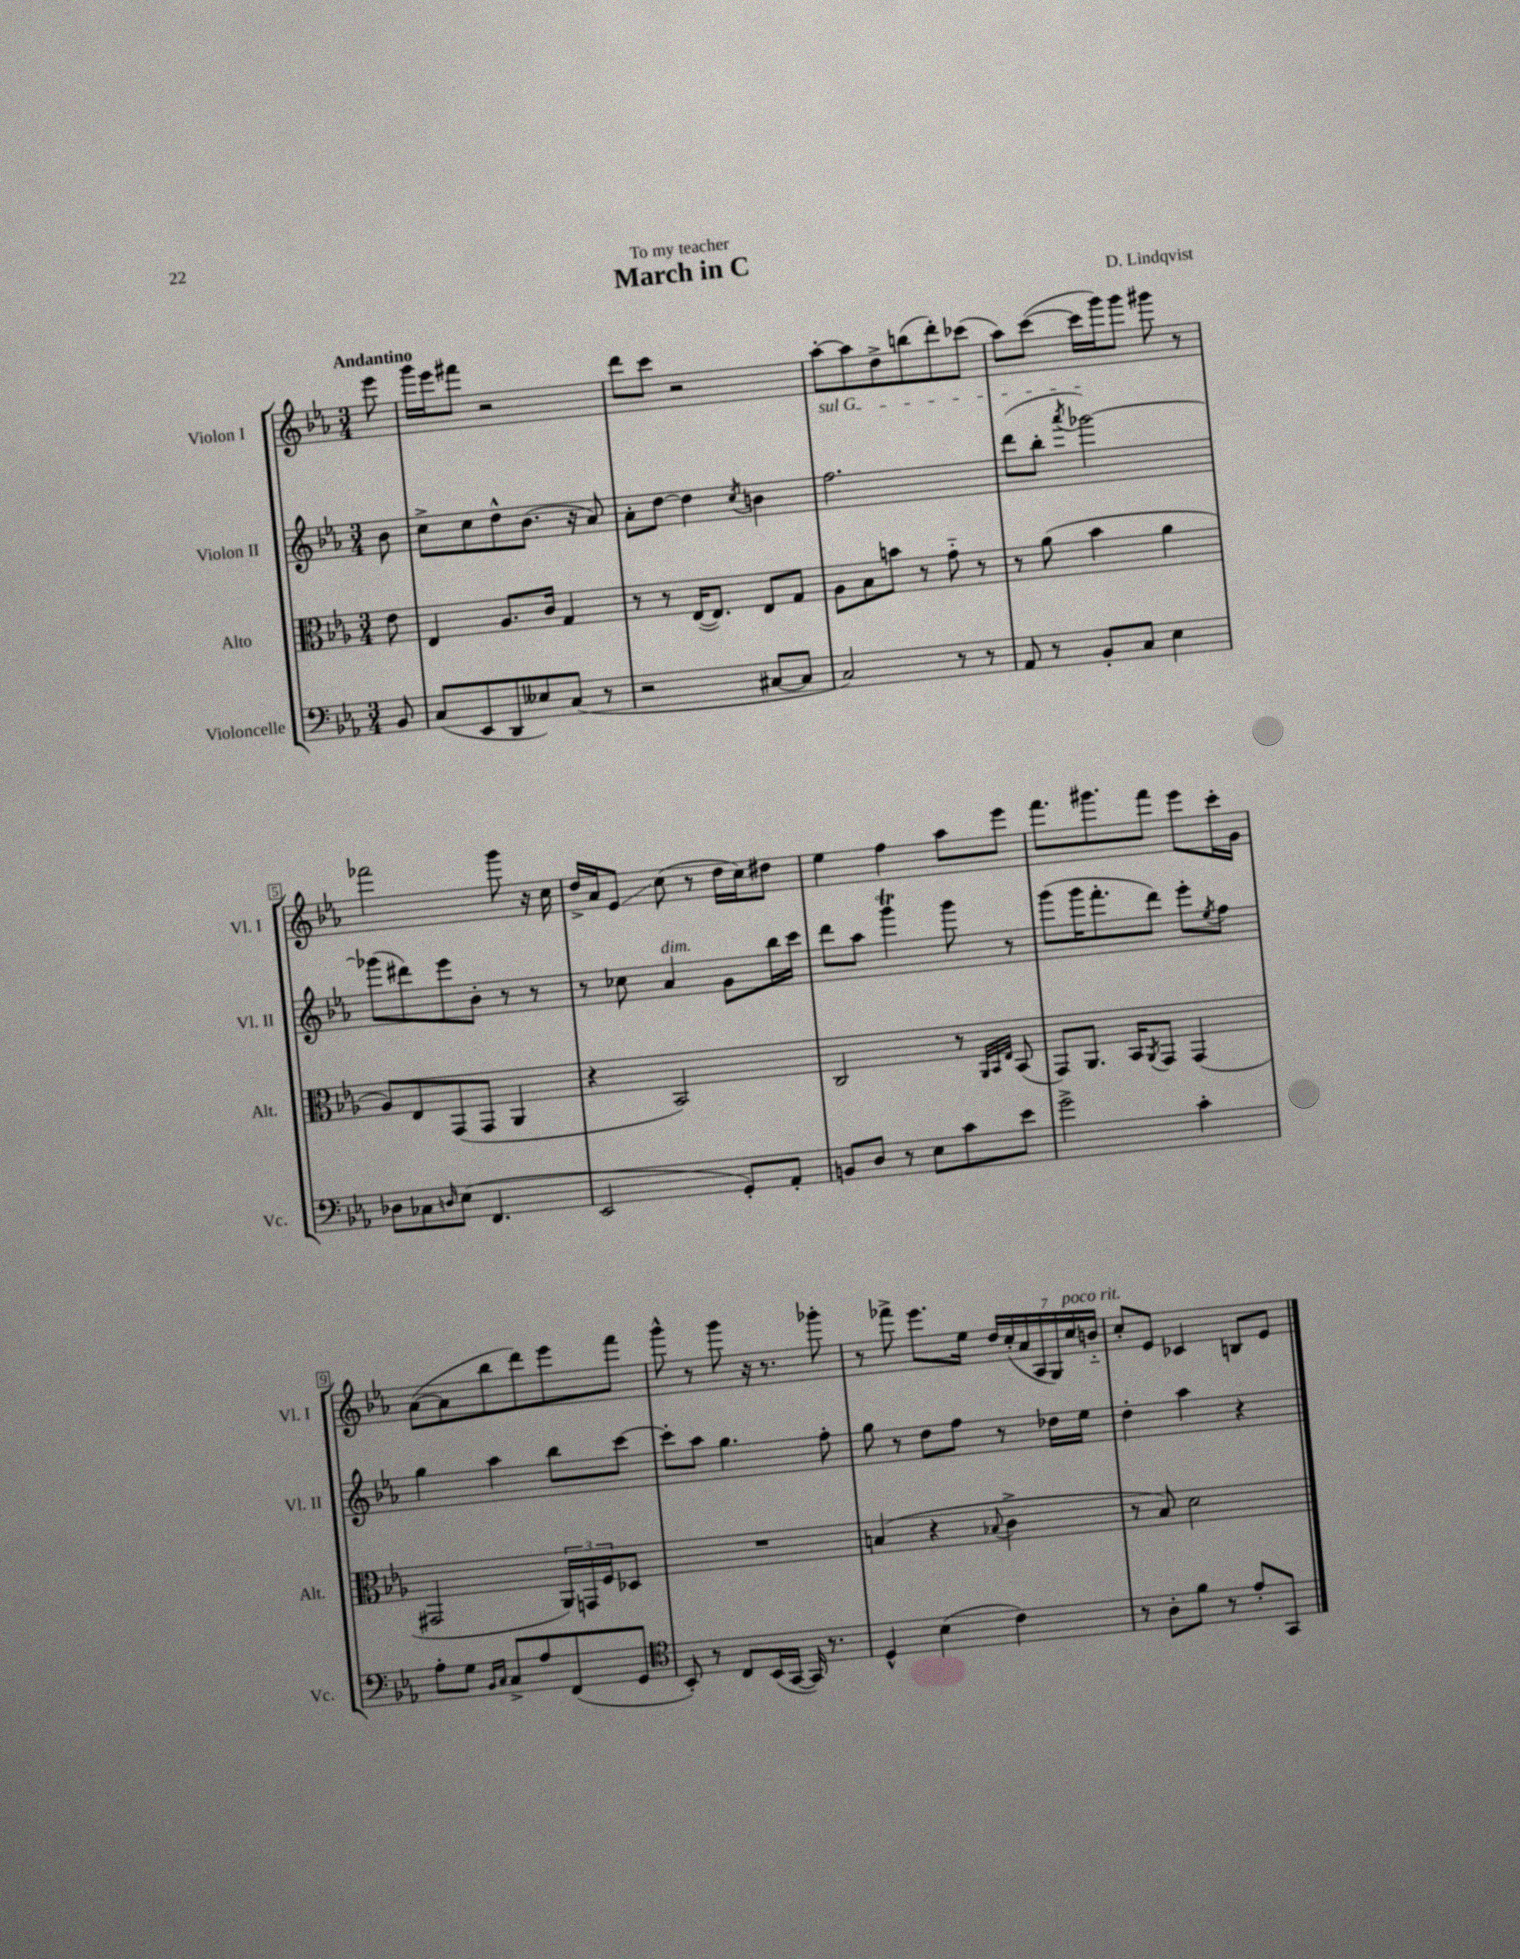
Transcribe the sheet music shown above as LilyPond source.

\header { title = "March in C" composer = "D. Lindqvist" dedication = "To my teacher" }
<<
\new StaffGroup <<
\new Staff = "s0" \with { instrumentName = "Violon I" shortInstrumentName = "Vl. I" } {
    \clef treble \key ees \major \numericTimeSignature \time 3/4 \partial 8 \tempo "Andantino"
    ees'''8 |
    g'''16 ees'''16 fis'''8 r2 |
    d'''8 c'''8 r2 |
    aes''8~-. aes''8 d''8-> b''8( d'''8-.) ces'''8( |
    aes''8) c'''8~( c'''16 g'''16) g'''8 gis'''8 r8 |
    fes'''2 g'''8 r16 c''16 |
    d''16-> aes'16 ees'8\glissando c''8( r8 d''16 c''16) dis''8 |
    ees''4 f''4 aes''8 ees'''8 |
    f'''8. gis'''8. f'''8 ees'''8 c'''16-. g'16 |
    aes'8~( aes'8 bes''8 d'''8) ees'''8 f'''8 |
    g'''8-^ r8 g'''8 r16 r8. ges'''8-. |
    r8 fes'''8-> ees'''8. ees''16 \tuplet 7/4 { d''16 c''16-.( aes'16 aes16 g16) c''16^\markup { \italic "poco rit." } b'16-_ } |
    c''8-. ees'8 ces'4 b8 ees'8 \bar "|." |
}
\new Staff = "s1" \with { instrumentName = "Violon II" shortInstrumentName = "Vl. II" } {
    \clef treble \key ees \major \numericTimeSignature \time 3/4 \partial 8
    bes'8 |
    c''8-> c''8 d''8-^ bes'8.( r16 aes'8) |
    aes'8-. d''8~ d''4 \acciaccatura { c''8 } b'4 |
    \once \override TextSpanner.bound-details.left.text = \markup { \italic "sul G" } f''2.\startTextSpan |
    d'''8( bes''8-. \acciaccatura { aes'''8 } ges'''2~\stopTextSpan) |
    ges'''8( dis'''8) ees'''8 bes'8-. r8 r8 |
    r8 ces''8 aes'4^\markup { \italic "dim." } g'8 bes''16 c'''16 |
    d'''8 aes''8 g'''4\trill g'''8 r8 |
    g'''8( g'''16 f'''8.-. d'''8) ees'''8-. \acciaccatura { ees''8 } f''8 |
    g''4 aes''4 bes''8 c'''8~ |
    c'''8-. aes''8 g''4. f''8-. |
    g''8 r8 d''8 f''8 r8 des''16 ees''16 |
    d''4-. aes''4 r4 \bar "|." |
}
\new Staff = "s2" \with { instrumentName = "Alto" shortInstrumentName = "Alt." } {
    \clef alto \key ees \major \numericTimeSignature \time 3/4 \partial 8
    ees'8 |
    ees4 aes8. c'16 g4 |
    r8 r8 ees16~( ees8.) ees8 g8 |
    aes8 bes8 b'8 r8 g'8-_ r8 |
    r8 aes'8( bes'4 aes'4 |
    aes8) ees8 g,8( g,8 aes,4 |
    r4 bes,2) |
    c2 r8 \grace { aes,32 bes,32 ees32 } bes,8( |
    g,8) aes,8. bes,16 \acciaccatura { aes,8 } g,8 g,4( |
    gis,2 \tuplet 3/2 { aes,16) g,16 f16 } des8 |
    R2. |
    b4( r4 \appoggiatura { bes8 } c'4-> |
    r8 bes8) d'2 \bar "|." |
}
\new Staff = "s3" \with { instrumentName = "Violoncelle" shortInstrumentName = "Vc." } {
    \clef bass \key ees \major \numericTimeSignature \time 3/4 \partial 8
    bes,8 |
    c8( ees,8 d,8 eeses8) c8( r8 |
    r2 cis8~ cis8 |
    c2) r8 r8 |
    aes,8 r8 bes,8-. c8 ees4 |
    des8 ces8 \grace { d16 } ees8( f,4. |
    ees,2 g,8-.) aes,8-. |
    b,8 d8 r8 ees8 c'8 ees'8 |
    g'2-> c'4-. |
    aes8-. g8 \grace { bes,16 c16 } c8-> aes8 f,8( g,8 |
    \clef tenor bes,8-.) r8 c8 bes,16( g,16~ g,16) r8. |
    d4-^ bes4( c'4) |
    r8 aes8-. f'8 r8 ees'8-. g,8 \bar "|." |
}
>>
>>
\layout { \context { \Score \override BarNumber.stencil = #(make-stencil-boxer 0.1 0.3 ly:text-interface::print) } }
